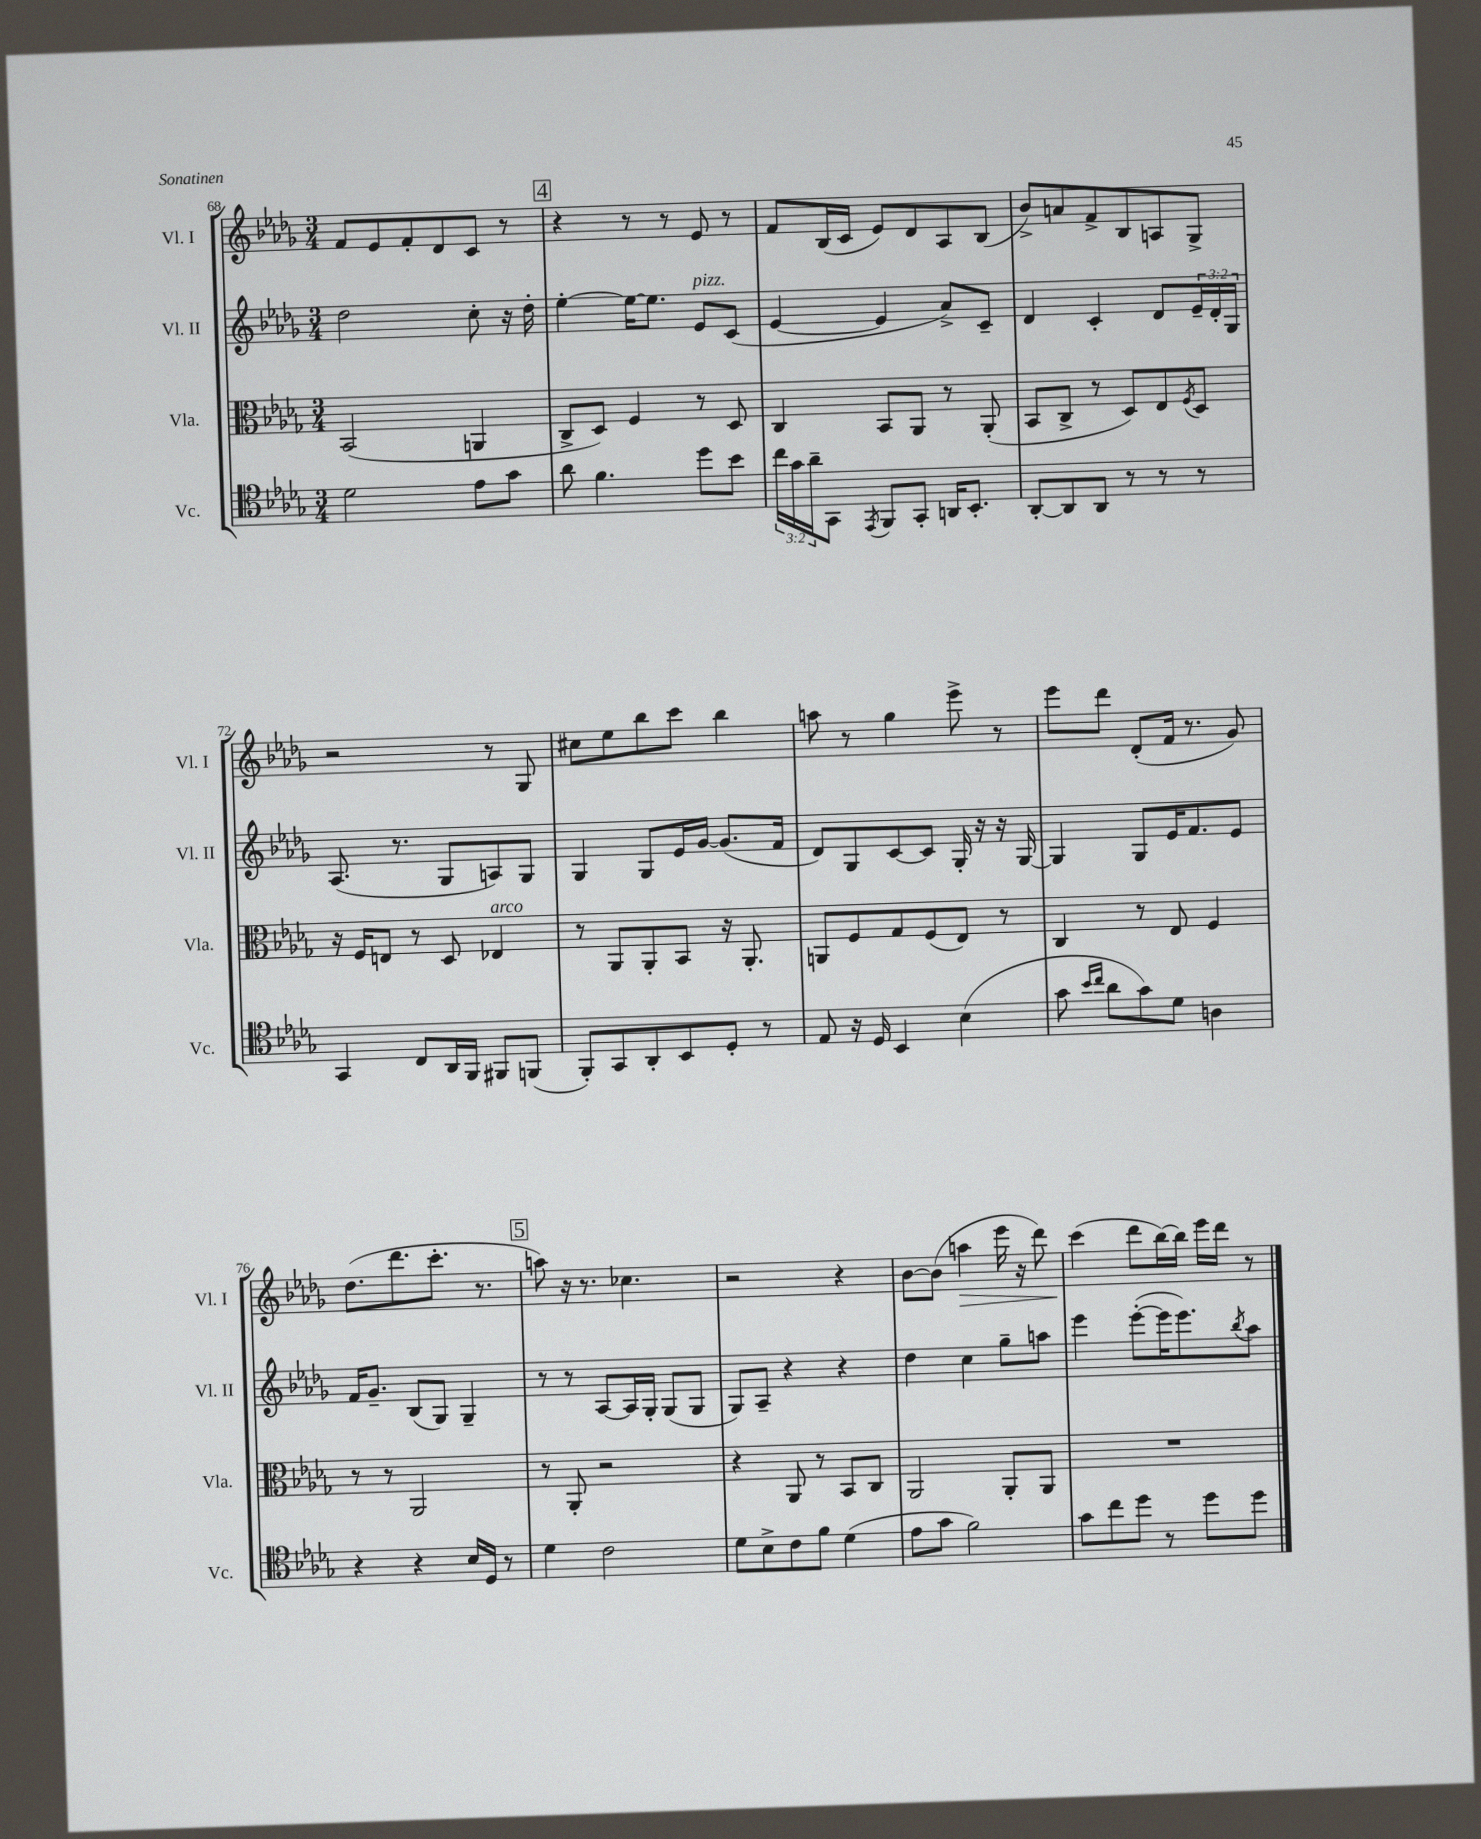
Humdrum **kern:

**kern	**kern	**kern	**kern	**dynam
*part4	*part3	*part2	*part1	*part1
*staff4	*staff3	*staff2	*staff1	*staff1
*I"Vc.	*I"Vla.	*I"Vl. II	*I"Vl. I	*
*I'Vc.	*I'Vla.	*I'Vl. II	*I'Vl. I	*
*clefC4	*clefC3	*clefG2	*clefG2	*
*k[b-e-a-d-g-]	*k[b-e-a-d-g-]	*k[b-e-a-d-g-]	*k[b-e-a-d-g-]	*
*M3/4	*M3/4	*M3/4	*M3/4	*
=68	=68	=68	=68	=68
2d-\	(2BB-/	2dd-\	8f/L	.
.	.	.	8e-/	.
.	.	.	8f'/	.
.	.	.	8d-/	.
8e-\L	4AAn/	8cc'\	8c/J	.
8g-\J	.	16r	8r	.
.	.	16dd-'\	.	.
!!LO:REH:place=s1:t=4
=69	=69	=69	=69	=69
8a-\	8C^/L	[4ee-'\	4r	.
4.f\	8D-/J)	.	.	.
.	4F/	16ee-\KL_	8r	.
.	.	8.ee-\J]	.	.
.	.	.	8r	.
!	!	!LO:TX:a:i:t=pizz.	!	!
8dd-\L	8r	8e-/L	8e-/	.
8b-\J	8D-/	(8c/J	8r	.
=70	=70	=70	=70	=70
24cc\LL	4C/	[4e-/	8f/L	.
24g-\	.	.	.	.
24a-~\J	.	.	.	.
8GG-\J	.	.	(16B-/L	.
.	.	.	16c/JJ	.
8qEE-/	.	.	.	.
8FF/L	8BB-/L	4e-/]	8e-/L)	.
8GG-'/J	8AA-/J	.	8d-/	.
16AAn/KL	8r	8a-^/L)	8A-/	.
8.BB-'/J	.	.	.	.
.	(8AA-'/	8c~/J	(8B-/J	.
=71	=71	=71	=71	=71
[8AA-'/L	8BB-/L	4d-/	8b-^/L)	.
8AA-/]	8C^/J	.	8an/	.
8AA-/J	8r	4c'/	8f^/	.
8r	8D-/L)	.	8B-/	.
8r	8E-/	8d-/L	8An/	.
.	8qF/	.	.	.
8r	8D-/J	24e-~/L	8G-^/J	.
.	.	24d-'/	.	.
.	.	24G-/JJ	.	.
!!LO:LB:g=z
=72	=72	=72	=72	=72
4GG-/	16r	(8.A-/	2r	.
.	16F/KL	.	.	.
.	8En/J	.	.	.
.	.	8.r	.	.
8C/L	8r	.	.	.
16AA-/L	8D-/	8G-/L	.	.
16FF/JJ	.	.	.	.
!	!LO:TX:a:i:t=arco	!	!	!
8FF#X/L	4E-X/	8An/)	8r	.
(8FFn/J	.	8G-/J	8G-/	.
=73	=73	=73	=73	=73
8FF'/L)	8r	4G-/	8cc#X\L	.
8GG-/	8AA-/L	.	8ee-\	.
8AA-'/	8AA-'/	8G-/L	8bb-\	.
8BB-/	8BB-/J	16e-/L	8ccc\J	.
.	.	[16g-/JJ	.	.
8D-'/J	16r	(8.g-/L]	4bb-\	.
.	8.AA-'/	.	.	.
8r	.	.	.	.
.	.	16f/Jk	.	.
=74	=74	=74	=74	=74
8E-/	8AAn/L	8d-/L)	8aan\	.
16r	8F/	8G-/	8r	.
16D-/	.	.	.	.
4BB-/	8G-/	[8c/	4gg-\	.
.	(8F/	8c/J]	.	.
(4B-\	8E-/J)	16G-'/	8eee-^\	.
.	.	16r	.	.
.	8r	16r	8r	.
.	.	[16G-/	.	.
=75	=75	=75	=75	=75
8g-\	4C/	4G-/]	8eee-\L	.
16qqb-/LL	.	.	.	.
16qqcc/JJ	.	.	.	.
8a-\L	.	.	8ddd-\J	.
8g-\)	8r	8G-/L	(8d-'/L	.
8d-\J	8E-/	16e-/K	16f/Jk	.
.	.	8.f/	8.r	.
4An\	4F/	.	.	.
.	.	8e-/J	8g-/)	.
!!LO:LB:g=z
=76	=76	=76	=76	=76
4r	8r	16f/KL	(8.dd-\L	.
.	.	8.g-~/J	.	.
.	8r	.	.	.
.	.	.	8.ddd-\	.
4r	2AA-/	(8B-/L	.	.
.	.	8G-/J)	8.ccc'\J	.
16B-/LL	.	4G-~/	.	.
16D-/JJ	.	.	8.r	.
8r	.	.	.	.
!!LO:REH:place=s1:t=5
=77	=77	=77	=77	=77
4d-\	8r	8r	8aan\)	.
.	8AA-'/	8r	16r	.
.	.	.	8.r	.
2c\	2r	[8A-/L	.	.
.	.	16A-/L]	4.cc-X\	.
.	.	16G-'/JJ	.	.
.	.	(8G-/L	.	.
.	.	8G-/J	.	.
=78	=78	=78	=78	=78
8d-\L	4r	8G-/L)	2r	.
8B-^\	.	8A-~/J	.	.
8c\	8AA-/	4r	.	.
8f\J	8r	.	.	.
(4d-\	8BB-/L	4r	4r	.
.	8C/J	.	.	.
=79	=79	=79	=79	=79
8e-\L	2AA-/	4dd-\	[8b-\L	.
8g-\J	.	.	(8b-\J]	.
!	!	!	!	!LO:HP:b
2f\)	.	4cc\	4aan\	>
.	8AA-'/L	8gg-~\L	16eee-\	.
.	.	.	16r	.
.	8AA-/J	8aan\J	8ddd-\)	.
=80	=80	=80	=80	=80
8g-\L	2.r	4eee-\	(4ccc\	.
8cc\	.	.	.	.
8dd-\J	.	([8eee-'\L	8ddd-\L	]
8r	.	16eee-\K]	[16bb-\L)	.
.	.	8.eee-\)	16bb-\JJ]	.
8dd-\L	.	.	16eee-\LL	.
.	.	.	16ddd-\JJ	.
.	.	8qbb-/	.	.
8dd-\J	.	8aa-\J	8r	.
==	==	==	==	==
*-	*-	*-	*-	*-
